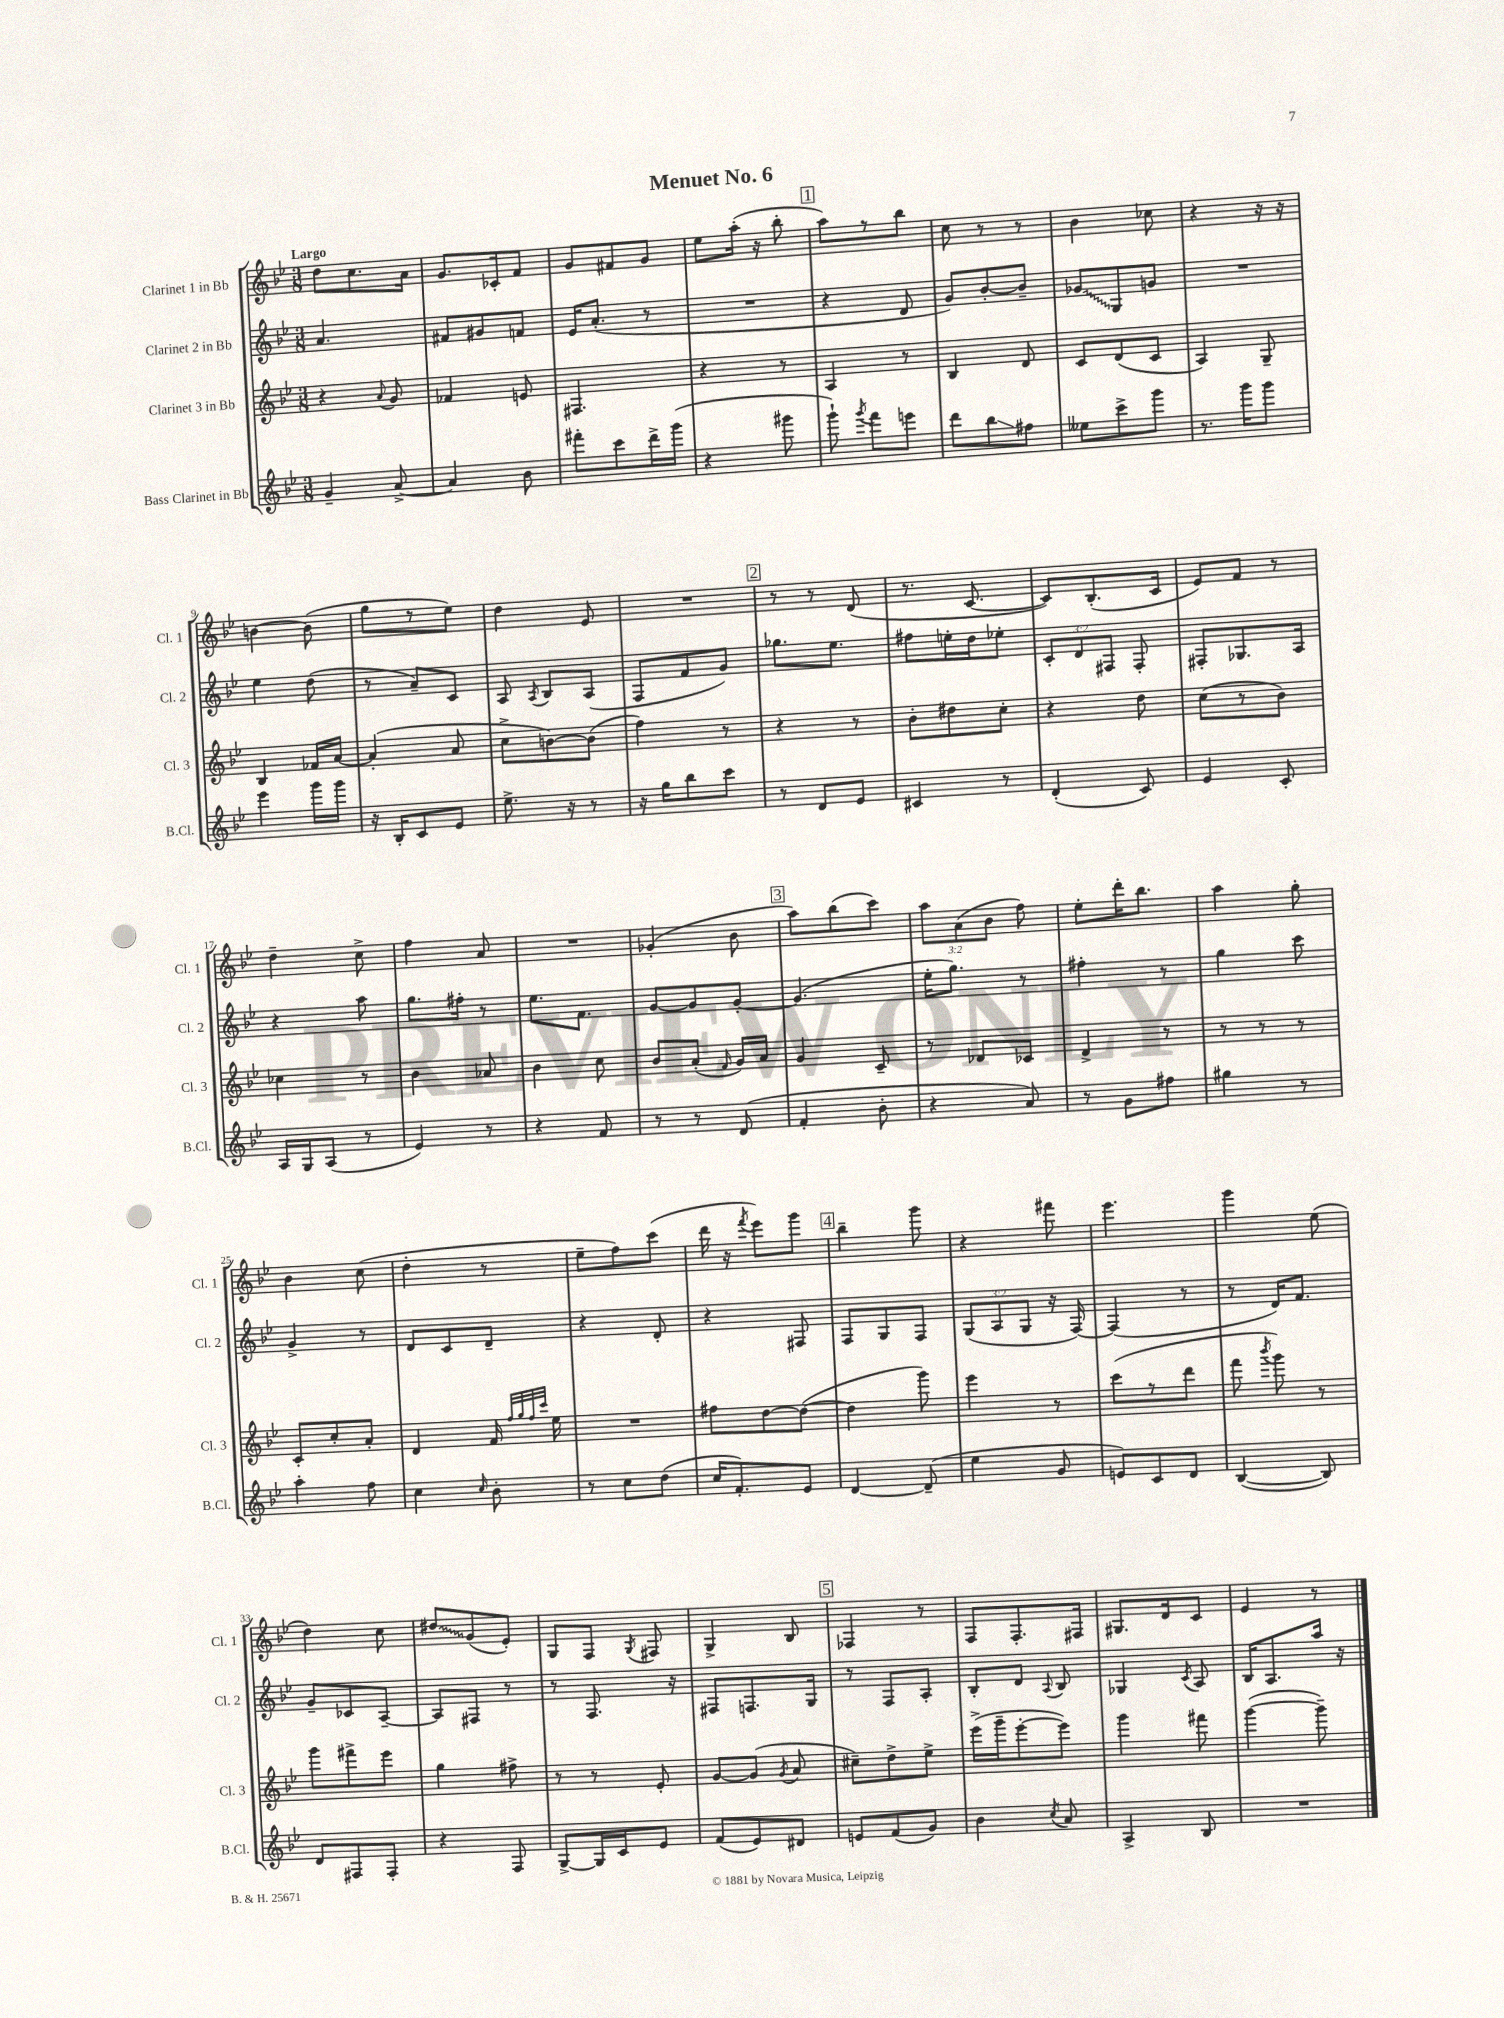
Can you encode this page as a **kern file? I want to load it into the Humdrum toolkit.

**kern	**kern	**kern	**kern
*staff4	*staff3	*staff2	*staff1
*clefG2	*clefG2	*clefG2	*clefG2
*k[b-e-]	*k[b-e-]	*k[b-e-]	*k[b-e-]
*M3/8	*M3/8	*M3/8	*M3/8
4g~	4r	4.a	8dd
.	.	.	8.cc
.	8qqa	.	.
[8a^	8g	.	.
.	.	.	16a
=	=	=	=
4a]	4f-	8f#	8.g
.	.	8g#	.
.	.	.	16c-'
8b-	8e	8f	8f
=	=	=	=
8fff#'	4.F#	16e-	8g
.	.	(8.a'	.
8ccc	.	.	8f#
16ddd^	.	8r	8g
(16ggg	.	.	.
=	=	=	=
4r	4r	4.r	8ee-
.	.	.	(16aa'
.	.	.	16r
8ggg#	8r	.	8bb-'
=	=	=	=
8ggg`)	4A	4r	8aa)
8qggg	.	.	.
8fff	.	.	8r
8eee	8r	8d	8bb-
=	=	=	=
8ddd	4B-	8g)	8cc
8bb-	.	[8b-'	8r
8ff#	8d	8b-~]	8r
=	=	=	=
8ee--	8c	8g-	4b-
8ccc^	(8d	8G	.
8ggg	8c	8g	8cc-
=	=	=	=
8.r	4A)	4.r	4r
16ggg	.	.	.
8ggg	8G~	.	16r
.	.	.	16r
=	=	=	=
4eee-	4B-	4ee-	[4b
16ggg	16f-	(8dd	(8b]
16ggg	[16a	.	.
=	=	=	=
16r	(4a']	8r	8gg
16B-'	.	.	.
8c	.	8a~)	8r
8e-	8a	8c	8ee-)
=	=	=	=
8.ee-^	8cc^	8A	4dd
.	.	8qA	.
.	[8b)	8B-	.
16r	.	.	.
8r	(8b]	(8A	8e-
=	=	=	=
16r	4ff)	8F	4.r
16gg	.	.	.
8bb-	.	8f	.
8ccc	8r	8g)	.
=	=	=	=
8r	4r	8.gg-	8r
8d	.	.	8r
.	.	8.ee-	.
8e-	8r	.	(8d
=	=	=	=
4c#	8b-'	8ff#	8.r
.	8dd#	16ee'	.
.	.	16dd	[8.c
8r	8cc'	8ee-'	.
=	=	=	=
(4d'	4r	12c'	8c])
.	.	12d	.
.	.	.	(8.B-'
.	.	12F#	.
8c)	8dd	8F#'	.
.	.	.	16c
=	=	=	=
4e-	(8cc	8F#'	8e-)
.	8r	8.G-	8f
8c'	8b-)	.	8r
.	.	16A	.
=	=	=	=
16A	4cc-	4r	4dd~
16G	.	.	.
(8A	.	.	.
8r	8r	8aa	8cc^
=	=	=	=
4e-)	4b-	8.gg	4ff
.	.	16ff#'	.
8r	8a-	8r	8a
=	=	=	=
4r	4b-	8.ee-	4.r
.	.	8.f	.
8f	8cc	.	.
=	=	=	=
8r	8b-	[8g	(4g-'
8r	(8a'	8g]	.
.	16qqf	.	.
(8d	16g)	[8g'	8b-
.	16a	.	.
=	=	=	=
4f'	4g	(4.g]	8aa)
.	.	.	(8bb-
8b-'	8c~	.	8ccc)
=	=	=	=
4r	8r	16ee-'	12aa
.	.	8.gg)	.
.	.	.	(12a
.	8d-	.	.
.	.	.	12b-
8a)	8c-	8r	8ff)
=	=	=	=
8r	4d^	4ff#'	8ee-'
8g	.	.	16ddd'
.	.	.	8.bb-
8ff#	8r	8r	.
=	=	=	=
4gg#	8r	4gg	4aa
.	8r	.	.
8r	8r	8ccc	8gg'
=	=	=	=
4aa'	8c'	4g^	4b-
.	8cc'	.	.
8ff	8a'	8r	(8cc
=	=	=	=
4cc	4d	8d	4dd'
.	.	8c	.
16qqcc	.	.	.
8b-'	16f	8d~	8r
.	32qqff	.	.
.	32qqgg	.	.
.	32qqff	.	.
.	32qqccc	.	.
.	16ee-	.	.
=	=	=	=
8r	4.r	4r	8ee-~
8cc	.	.	8ff)
(8dd	.	8d'	(8ccc
=	=	=	=
16cc	8ff#	4r	16ddd
8.f')	.	.	16r
.	.	.	8qfff
.	[8dd	.	8eee-)
8e-	(8dd_	8F#	8ggg
=	=	=	=
[4d	4dd]	8F	4bb-~
.	.	8G	.
(8d~]	8ggg)	8F	8ggg
=	=	=	=
4ee-	4eee-	(12G	4r
.	.	12A	.
.	.	12G	.
8g	8r	16r	8fff#
.	.	[16F)	.
=	=	=	=
8e)	(8ccc	(4F]	4.eee-
8c	8r	.	.
8d	8ddd	8r	.
=	=	=	=
([4B-	8fff	8r	4ggg
.	8qbbb-	.	.
.	8ggg)	16d)	.
.	.	8.f	.
8B-])	8r	.	(8ee-
=	=	=	=
8d	8ggg	8g~	4dd)
8F#	8fff#^	8c-	.
8F#'	8eee-	[8A~	8cc
=	=	=	=
4r	4gg	8A]	8dd#
.	.	8F#	(8g
8F	8ff#^	8r	8e-')
=	=	=	=
[8G^	8r	8r	8G
16G]	8r	8.F	8F
16c	.	.	.
.	.	.	8qG
8e-	8e-'	.	8F#
.	.	16r	.
=	=	=	=
(8f	[8g	8F#	4G^
8e-)	(8g]	8.F	.
.	8qg	.	.
8d#	8a	.	8B-
.	.	16G	.
=	=	=	=
8e	8cc#~)	8r	4F-
(8f	8dd^	8F	.
8g)	8ee-^	8A'	8r
=	=	=	=
4b-	(16eee-^	8B-'	8F
.	16ggg~	.	.
.	[8eee-'	8d	8.F'
8qcc	.	8qqA	.
8a	8eee-])	8B-	.
.	.	.	16F#
=	=	=	=
4A^	4ggg	4G-	8.G#
.	.	.	16d
.	.	8qc	.
8B-	8fff#	8A	8c
=	=	=	=
4.r	([4ggg	16B-	4e-
.	.	8.A	.
.	8ggg~])	16aa	8r
.	.	16r	.
==	==	==	==
*-	*-	*-	*-
